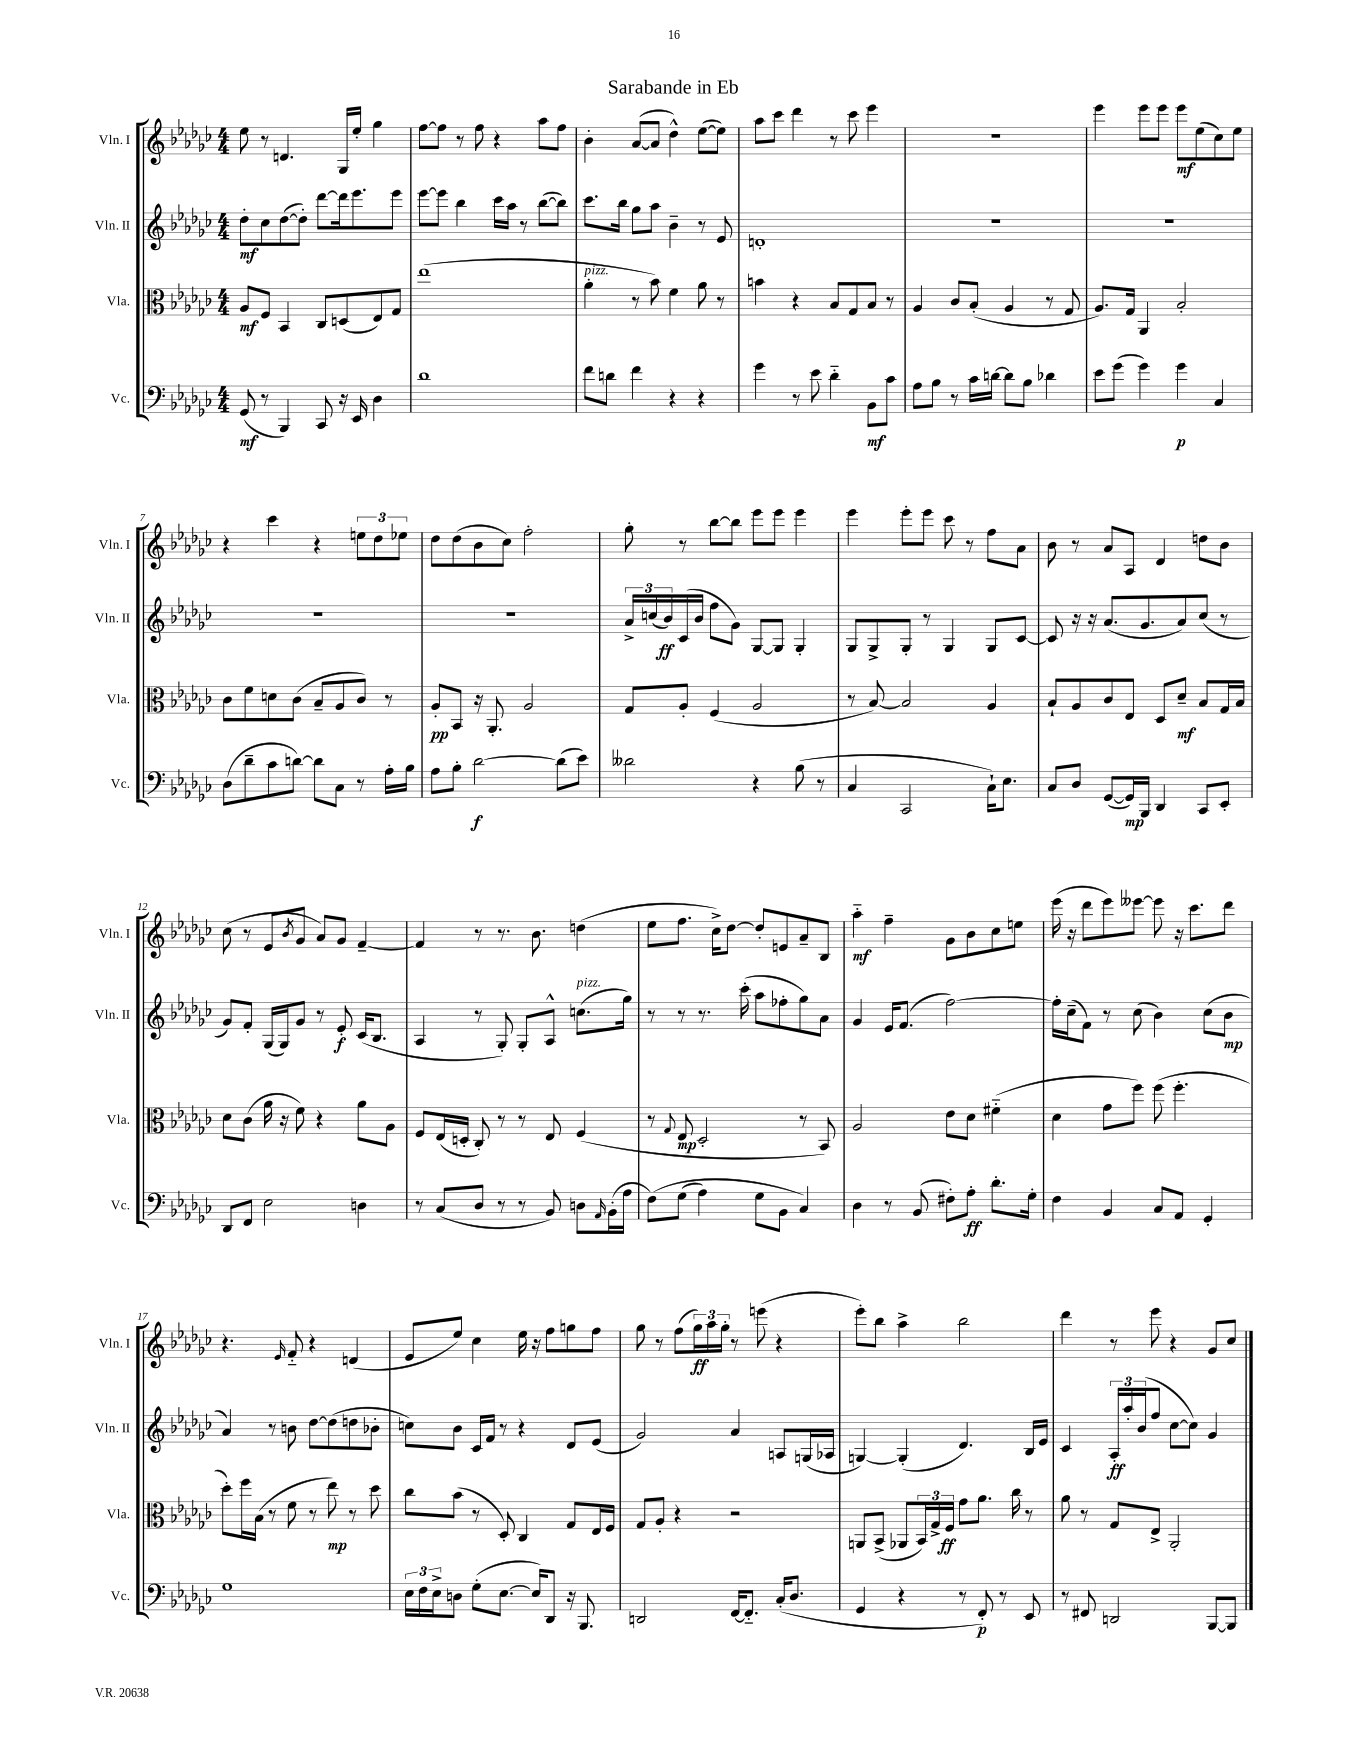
\header { title = "Sarabande in Eb" }
<<
\new StaffGroup <<
\new Staff = "s0" \with { instrumentName = "Vln. I" shortInstrumentName = "Vln. I" } {
    \clef treble \key ges \major \numericTimeSignature \time 4/4
    ees''8 r8 d'4. ges16 ees''16-. ges''4 |
    f''8~ f''8 r8 f''8 r4 aes''8 f''8 |
    bes'4-. aes'8~( aes'8 des''4-^) ees''8~( ees''8) |
    aes''8 ces'''8 des'''4 r8 ces'''8 ees'''4 |
    R1 |
    ees'''4 ees'''8 ees'''8 ees'''8\mf ees''8( ces''8) ees''8 |
    r4 ces'''4 r4 \tuplet 3/2 { e''8 des''8 ees''8 } |
    des''8 des''8( bes'8 ces''8) f''2-. |
    ges''8-. r8 bes''8~ bes''8 ees'''8 ees'''8 ees'''4 |
    ees'''4 ees'''8-. ees'''8 ces'''8 r8 f''8 aes'8 |
    bes'8 r8 aes'8 aes8 des'4 d''8 bes'8 |
    ces''8( r8 ees'8 \acciaccatura { bes'8 } ges'8 aes'8) ges'8 f'4~-- |
    f'4 r8 r8. bes'8. d''4( |
    ees''8 f''8. ces''16->) des''8~ des''8-. e'8 aes'8-- bes8 |
    aes''4-_\mf f''4-- ges'8 bes'8 ces''8 e''8 |
    ees'''16( r16 des'''8 ees'''8) eeses'''8~ eeses'''8 r16 ces'''8. des'''8 |
    r4. \grace { ees'16 } f'8-_ r4 d'4( |
    ees'8 ees''8) ces''4 ees''16 r16 f''8 g''8 f''8 |
    ges''8 r8 f''8( \tuplet 3/2 { ges''16\ff) aes''16 ges''16-. } r8 e'''8( r4 |
    ees'''8-.) bes''8 aes''4-> bes''2 |
    des'''4 r8 ees'''8 r4 ges'8 ces''8 \bar "|." |
}
\new Staff = "s1" \with { instrumentName = "Vln. II" shortInstrumentName = "Vln. II" } {
    \clef treble \key ges \major \numericTimeSignature \time 4/4
    des''8-.\mf ces''8 des''8~( des''8-.) des'''8~ des'''16 ees'''8. ees'''8 |
    ees'''8~ ees'''8 bes''4 ces'''16 aes''16 r8 bes''8~( bes''8) |
    ces'''8. bes''16 ges''8 aes''8 bes'4-- r8 ees'8 |
    d'1-. |
    R1 |
    R1 |
    R1 |
    R1 |
    \tuplet 3/2 { aes'16-> c''16( bes'16\ff) } ces'16( bes'16 f''8 ges'8) ges8~ ges8 ges4-. |
    ges8 ges8-> ges8-. r8 ges4 ges8 ces'8~ |
    ces'8 r16 r16 aes'8.( ges'8. aes'8) ces''8( r8 |
    ges'8) f'8-. ges16( ges16) ges'8 r8 ees'8-.\f ces'16( bes8. |
    aes4 r8 ges8-.) ges8-. aes8-^ c''8.^\markup { \italic "pizz." }( ges''16) |
    r8 r8 r8. ces'''16-.( aes''8 fes''8-. ges''8) aes'8 |
    ges'4 ees'16 f'8.( f''2~) |
    f''16-. ces''16--( f'8) r8 ces''8( bes'4) ces''8( bes'8\mp |
    aes'4) r8 b'8 des''8~ des''8( d''8 bes'8-. |
    c''8) bes'8 ces'16 f'16 r8 r4 des'8 ees'8( |
    ges'2) aes'4 a8 g16( aes16 |
    g4~) g4-.( des'4.) bes16 ees'16 |
    ces'4 \tuplet 3/2 { aes16-.\ff aes''16-. bes'16( } f''8 ces''8~ ces''8) ges'4 \bar "|." |
}
\new Staff = "s2" \with { instrumentName = "Vla." shortInstrumentName = "Vla." } {
    \clef alto \key ges \major \numericTimeSignature \time 4/4
    aes8\mf f8 bes,4 ces8 d8( ees8) ges8 |
    ees''1( |
    aes'4-.^\markup { \italic "pizz." } r8 bes'8) f'4 aes'8 r8 |
    b'4 r4 bes8 ges8 bes8 r8 |
    aes4 ces'8 bes8-.( aes4 r8 ges8 |
    aes8.) ges16 aes,4 bes2-. |
    ces'8 f'8 d'8 ces'8( bes8-- aes8 ces'8) r8 |
    aes8-.\pp bes,8 r16 aes,8.-. aes2 |
    ges8 aes8-. f4( aes2 |
    r8 bes8~) bes2 aes4 |
    bes8-! aes8 ces'8 ees8 des8 des'8--\mf bes8 ges16 bes16 |
    des'8 ces'8( aes'16 r16 f'8) r4 aes'8 aes8 |
    f8 ees16( d16-. ces8-.) r8 r8 ees8 f4( |
    r8 \appoggiatura { ges8 } ees8\mp des2-. r8 bes,8) |
    aes2 ees'8 des'8 fis'4-_( |
    des'4 ges'8 f''8) f''8( f''4.-. |
    des''8-.) f''16 bes16( r8 f'8 r8 ees''8\mp) r8 des''8 |
    ces''8 bes'8( r8 des8-.) ces4 ges8 ees16 f16 |
    ges8 aes8-. r4 r2 |
    a,8 bes,8->( aes,8 \tuplet 3/2 { bes,16) ges16-> f16\ff } ges'8 aes'8. ces''16 r8 |
    aes'8 r8 ges8 ees8-> aes,2-. \bar "|." |
}
\new Staff = "s3" \with { instrumentName = "Vc." shortInstrumentName = "Vc." } {
    \clef bass \key ges \major \numericTimeSignature \time 4/4
    ges,8\mf( r8 bes,,4) ces,8 r16 ees,16 des4 |
    des'1 |
    f'8 d'8 f'4 r4 r4 |
    ges'4 r8 ees'8 des'4-_ bes,8\mf ces'8 |
    aes8 bes8 r8 ces'16 d'16~ d'8 bes8 des'4 |
    ees'8 ges'8( ges'4) ges'4\p ces4 |
    des8( des'8-- ces'8 d'8~) d'8 ces8 r8 aes16-. bes16 |
    aes8 bes8-. des'2~\f des'8( ees'8) |
    deses'2 r4 bes8( r8 |
    ces4 ces,2 ces16-!) ees8. |
    ces8 des8 ges,8~( ges,16\mp) bes,,16 des,4 ces,8 ees,8-. |
    des,8 f,8 ees2 d4 |
    r8 ces8( des8 r8 r8 bes,8) d8 \grace { aes,16 } bes,16-.( aes16 |
    f8)\( ges8( aes4) ges8 bes,8 ces4\) |
    des4 r8 bes,8( fis8-.) aes8-.\ff des'8.-. ges16-. |
    f4 bes,4 ces8 aes,8 ges,4-. |
    ges1 |
    \tuplet 3/2 { ees16 f16 ees16-> } d8 ges8-.( ees8.~ ees16) des,8 r16 bes,,8. |
    d,2 f,16~ f,8.-_ ces16-.( des8. |
    ges,4 r4 r8 f,8-.\p) r8 ees,8 |
    r8 fis,8 d,2 bes,,8~ bes,,8 \bar "|." |
}
>>
>>
